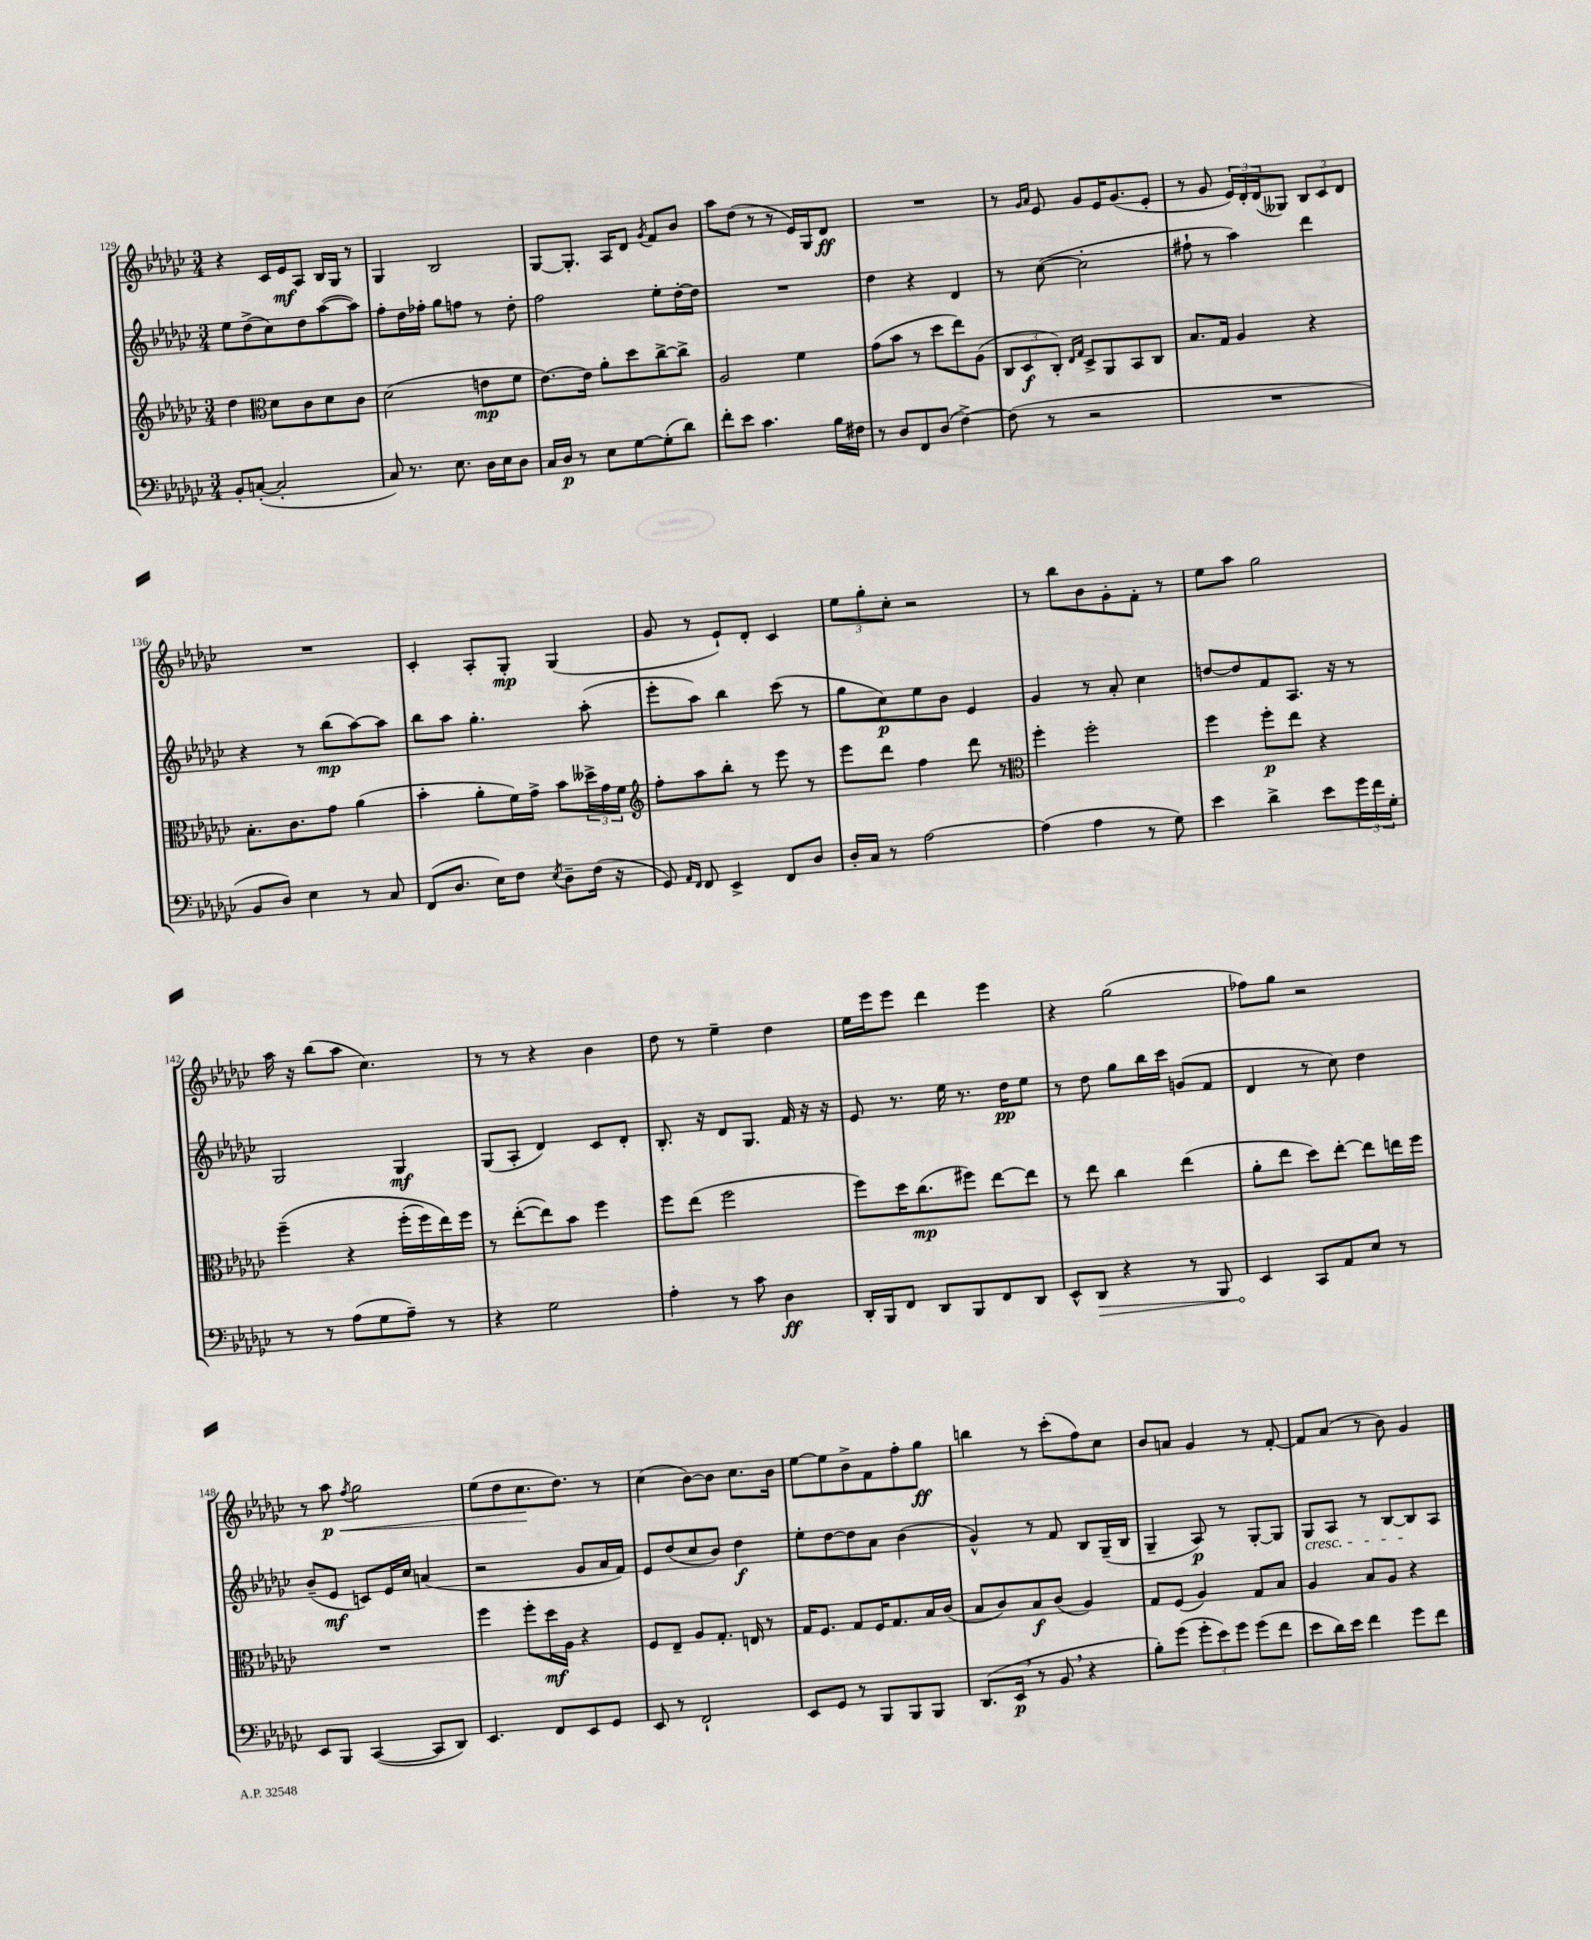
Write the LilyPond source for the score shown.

<<
\new StaffGroup <<
\new Staff = "s0" {
    \clef treble \key ges \major \numericTimeSignature \time 3/4
    r4 ces'16 ees'16\mf aes8 bes16 ges16 r8 |
    ges4 bes2 |
    ges8~ ges8.-. aes16 des'8 \acciaccatura { ges'8 } f'8 bes'8 |
    aes''8 des''8( r8 r8 ees'16) ges16 des'8\ff |
    R2. |
    r8 \grace { ges'16 aes'16 } ees'8 ges'8 ees'16 ges'8.( ees'8-. |
    r8 ges'8 \tuplet 3/2 { ees'16) des'16-. des'16( } geses8) \tuplet 3/2 { bes8 ces'8 des'8 } |
    R2. |
    ces'4-. aes8-. ges8-.\mp ges4( |
    ges'8 r8 ees'8-!) des'8-. ces'4 |
    \tuplet 3/2 { ees''8 ges''8-. ces''8-. } r2 |
    r8 bes''8 bes'8 ges'8-. f'8-. r8 |
    ees''8 aes''8 ges''2 |
    aes''16 r16 bes''8( aes''8 ces''4.) |
    r8 r8 r4 bes'4 |
    des''8 r8 ees''4-- des''4 |
    ees''16 ees'''16 ees'''8 des'''4 ees'''4 |
    r4 ges''2( |
    fes''8) ges''8 r2 |
    r8 aes''8\p\< \acciaccatura { f''8 } ges''2 |
    ees''8( des''8 ces''8.\! des''8.) r8 |
    ces''4( bes'8~) bes'8 ces''8. bes'16 |
    ees''8~ ees''8 bes'8-> f'8 f''8-. ges''8\ff |
    b''4 r8 ces'''8-.( f''8) ces''8 |
    bes'8 a'8 ges'4 r8 f'8~-. |
    f'8 aes'8( r8 bes'8) ges'4 \bar "|." |
}
\new Staff = "s1" {
    \clef treble \key ges \major \numericTimeSignature \time 3/4
    ees''8 des''8->( ces''8) des''8 aes''8~( aes''8) |
    f''8-. des''16 fes''16-. ges''8 f''8 r8 des''8-. |
    f''2 ees''8-. des''16~-. des''16 |
    R2. |
    des''4 r4 des'4 |
    r8 ces''8~( ces''2-. |
    fis''8-! r8 aes''4) des'''4 |
    r4 r8 bes''8\mp( aes''8~) aes''8 |
    bes''8 aes''8 ges''4.-. aes''8-.( |
    ees'''8-. aes''8) bes''4 ces'''8( r8 |
    ges''8 ces''8\p) ees''8 bes'8 ees'4 |
    ges'4 r8 aes'8-. ces''4 |
    d''8~ d''8 f'8 aes8. r16 r8 |
    ges2 ges4\mf |
    ges8( aes8-. des'4) ces'8 des'8-. |
    bes8.-. r16 des'8 ges8. f'16 r16 r16 |
    ees'8 r8. ees''16 r8. des''16\pp ees''8 |
    r8 des''8 ges''8 bes''16 ces'''16 g'8( f'8 |
    des'4 r8 ces''8) des''4 |
    bes'8--( ees'8\mf c'8) ees'16 ces''16 a'4( |
    r2 ges'8 aes'16 f'16) |
    ees'8 des''8( ces''8 bes'8) des''4\f |
    ees''8-. des''8~ des''8 aes'8 bes'4( |
    ges'4-^) r8 f'8 bes8 ges16--( bes16 |
    ges4-- aes8\p) r8 ges8~-. ges8 |
    ges8\cresc aes8 r8 bes8~ bes8\! aes8 \bar "|." |
}
\new Staff = "s2" {
    \clef treble \key ges \major \numericTimeSignature \time 3/4
    des''4 \clef alto des'8 ces'8 des'8 ces'8 |
    des'2( e'8\mp f'8 |
    ees'8.~) ees'16 aes'8-. des''8 ces''8~-> ces''8-> |
    aes2 f'4 |
    ges'8( bes'8 r8 des''8 ees''8) aes8( |
    \tuplet 3/2 { ces8 des8\f ces8-.) } \grace { ees16 ges16 } des8-> aes,8 bes,8 ces8 |
    bes8. ges16 aes4 r4 |
    bes8.-. ces'8. ges'8 aes'4( |
    bes'4-. aes'8-. f'16) ges'16-> bes'8 \tuplet 3/2 { deses''16-> ges'16 f'16 } |
    \clef treble f''8-. aes''8 bes''8-. r8 ees'''8 r8 |
    ees'''8 des'''8 f''4 des'''8 r8 |
    \clef alto f''4-. f''2-. |
    f''4 f''8-.\p ees''8 r4 |
    f''4--\( r4 f''16-.( f''16) ees''16\) f''16 |
    r8 ees''8~-.( ees''8) bes'8 f''4 |
    f''8 ees''8( f''2 |
    f''8) des''16 ces''8.\mp( fis''8) ees''8~ ees''8 |
    r8 ees''8 ces''4 ees''4( |
    aes'8-. ees''8 des''8) ees''8~-. ees''8 e''16 f''16 |
    R2. |
    f''4 f''8-. des''16\mf aes16 r4 |
    f8 ees8-- aes8 ges8.-. e16 r8 |
    ges16 f8. ges8 f16 ges8. bes16 ces'16( |
    bes8 ces'8) bes8\f ces'8( aes4) |
    ges8 f8( aes4) ges8 bes8 |
    aes4 bes8 aes8 r4 \bar "|." |
}
\new Staff = "s3" {
    \clef bass \key ges \major \numericTimeSignature \time 3/4
    bes,8-. c8~-.( c2-. |
    ces8) r8. ees8. des16 ees16 des8 |
    ces16 des16\p r8 ees8 ges8~ ges8-.( des'8) |
    f'8-. ees'8 ces'4. bes16 fis16 |
    r8 des8 f,8 des8( f4~->) |
    f8( r8 r2 |
    R2. |
    bes,8 des8) ees4 r8 ces8 |
    f,8( des8. ees16) f8 \acciaccatura { ees8 } des8-- f16( r16 |
    ges,8) \grace { aes,16 f,16 } f,8 ees,4-> f,8 des8 |
    des16-. ces16 r8 aes2~ |
    aes4( aes4 r8 ges8) |
    ees'4 des'4-> ees'8 \tuplet 3/2 { ges'16 f'16 ges16-. } |
    r8 r8 aes8( ges8 aes8--) r8 |
    r4 ges2 |
    aes4-. r8 ces'8 des4\ff |
    des,16-. bes,,16 f,8 des,8 bes,,8 f,8 des,8 |
    ees,8-^ \once \override Hairpin.circled-tip = ##t des,8\> r4 r8 bes,,8 |
    ees,4\! ces,8 aes,8 ees8 r8 |
    ees,8 bes,,8 ces,4~( ces,8 des,8) |
    ees,4. f,8 ees,8 ges,8 |
    ees,8 r8 f,2-! |
    ees,8 ges,8 r8 bes,,8 bes,,8 bes,,8 |
    des,8.( ees,16\p \breathe r8 bes,8 \breathe r4 |
    bes8-.) ges'8( \tuplet 3/2 { ges'8-. ees'8) ges'8 } ges'8( f'8 |
    ees'8 des'16) ees'16 f'4 ges'8 f'8 \bar "|." |
}
>>
>>
\layout { \context { \Score currentBarNumber = #129 } }
